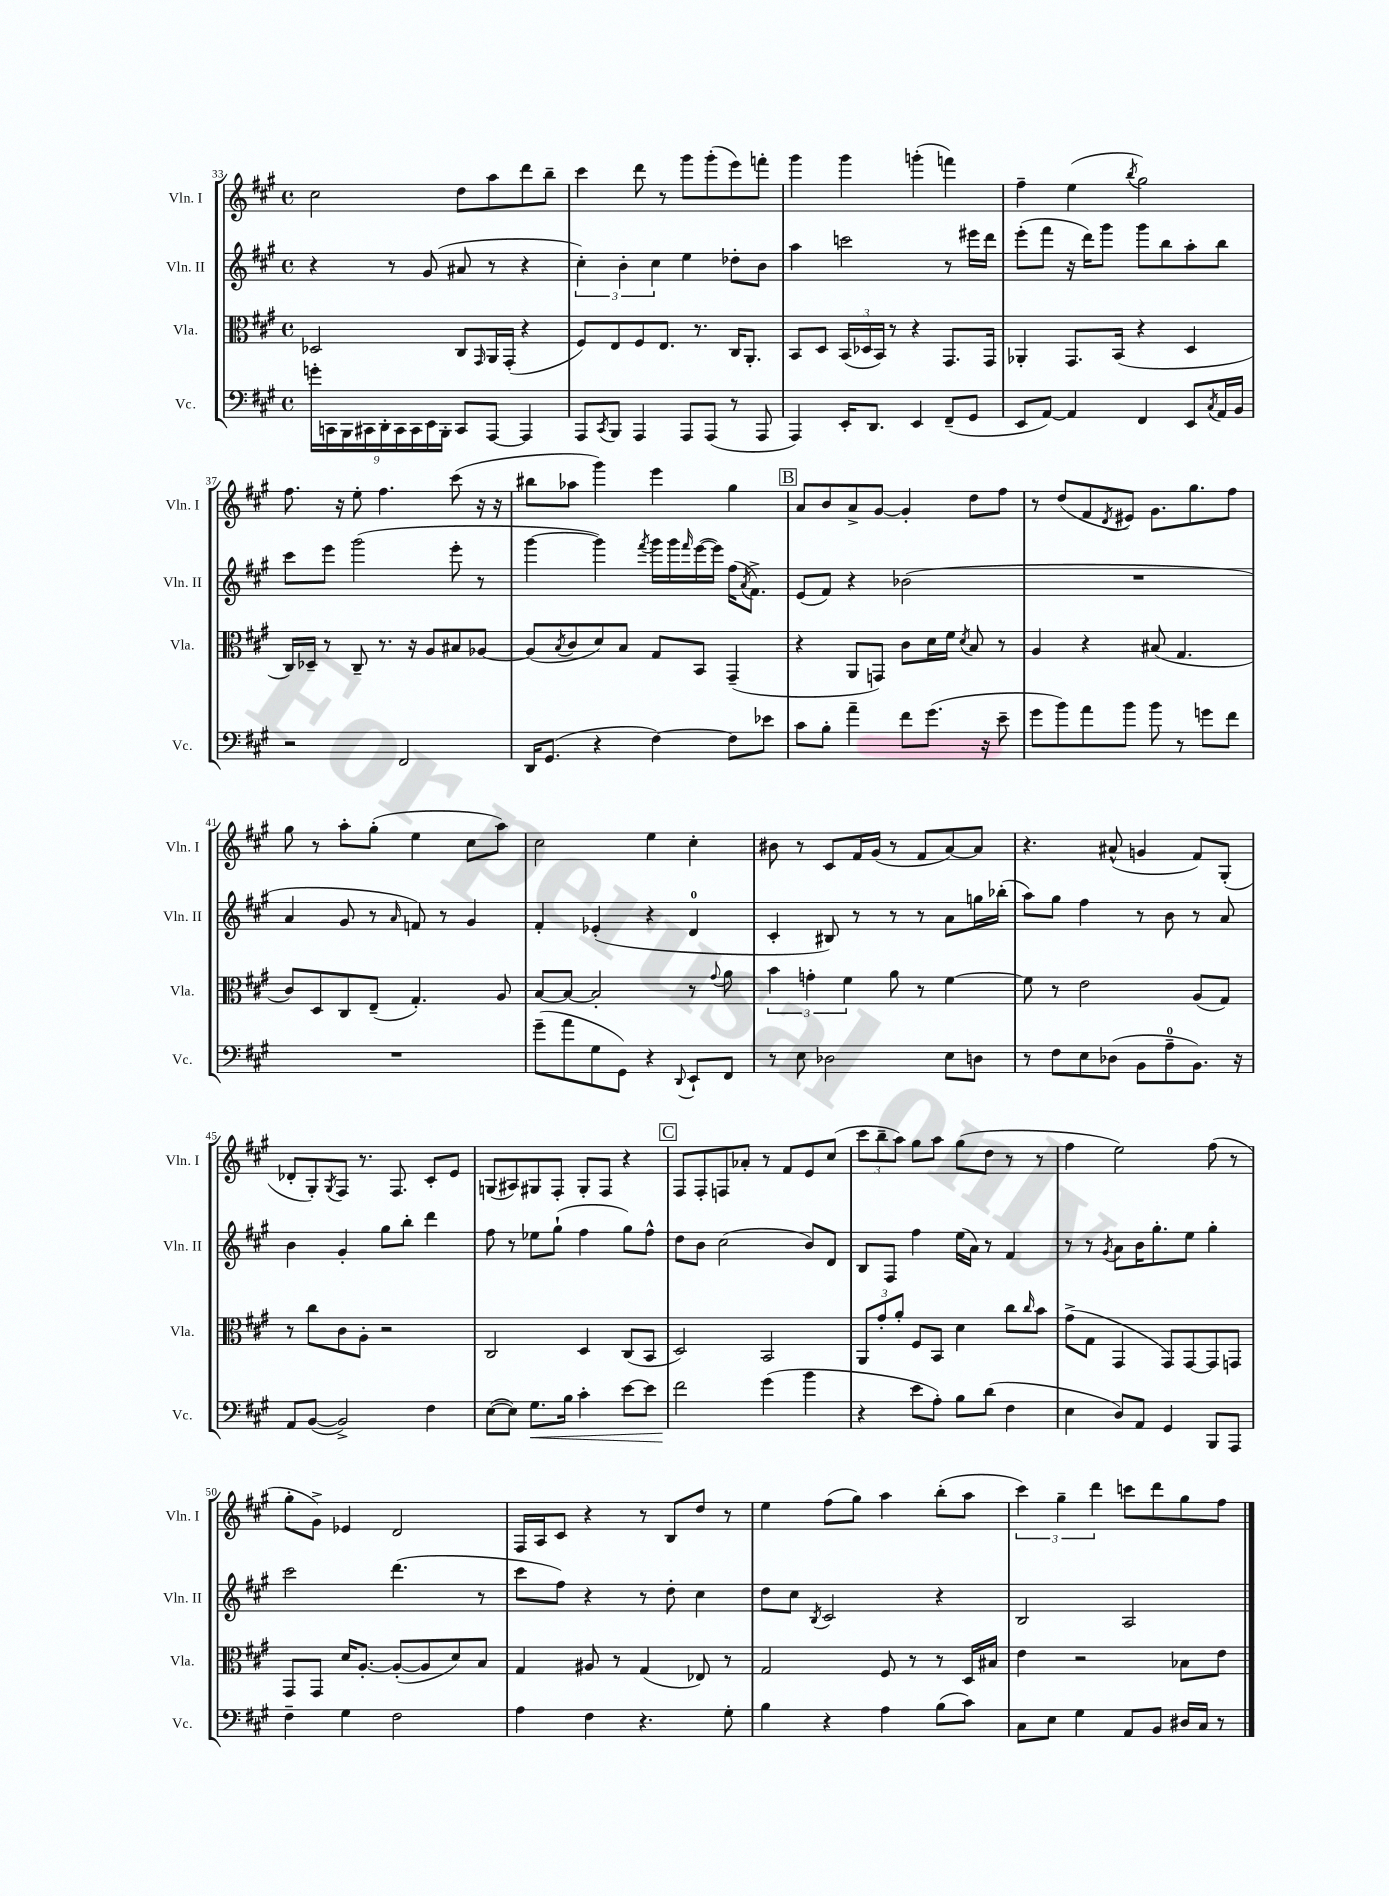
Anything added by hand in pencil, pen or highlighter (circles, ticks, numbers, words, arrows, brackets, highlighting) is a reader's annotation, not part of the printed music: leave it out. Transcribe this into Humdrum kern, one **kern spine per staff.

**kern	**kern	**kern	**kern
*staff4	*staff3	*staff2	*staff1
*clefF4	*clefC3	*clefG2	*clefG2
*k[f#c#g#]	*k[f#c#g#]	*k[f#c#g#]	*k[f#c#g#]
*M4/4	*M4/4	*M4/4	*M4/4
*met(c)	*met(c)	*met(c)	*met(c)
18g'	2D-	4r	2cc#
18CC	.	.	.
18BBB	.	.	.
18CC#	.	.	.
18DD'	.	.	.
.	.	8r	.
18CC#	.	.	.
18CC#	.	.	.
.	.	(8g#	.
18EE	.	.	.
18BBB'	.	.	.
8CC#	8C#	8a#	8dd
.	16qqGG#	.	.
[8AAA	16AA	8r	8aa
.	(16GG#'	.	.
4AAA]	4r	4r	8ddd
.	.	.	8bb~
=	=	=	=
8AAA	8F#)	6cc#')	4ccc#
8qCC#	.	.	.
8BBB	8E	.	.
.	.	6b'	.
4AAA	8F#	.	8ddd
.	.	6cc#	.
.	8.E	.	8r
8AAA	.	4ee	8ggg#
.	8.r	.	.
(8AAA	.	.	(8ggg#'
8r	16C#	8dd-'	8eee)
.	8.AA'	.	.
8AAA	.	8b	8fff'
=	=	=	=
4AAA)	8BB	4aa	4ggg#
.	8D	.	.
16EE'	(24BB	2ccc	4ggg#
.	24D-	.	.
8.DD	.	.	.
.	24BB)	.	.
.	8r	.	.
4EE	4r	.	(4ggg'
(8FF#~	8.GG#	8r	4fff)
8GG#	.	16eee#	.
.	16GG#	16ddd	.
=	=	=	=
8EE	4AA-'	(8eee'	4ff#~
[8AA)	.	8fff#	.
4AA]	8.GG#	16r	(4ee
.	.	16ddd)	.
.	.	8ggg#	.
.	(16BB	.	.
.	.	.	8qbb
4FF#	4r	8ggg#	2gg#)
.	.	8bb	.
8EE	4D	8aa'	.
8qC#	.	.	.
16AA	.	8bb	.
16BB	.	.	.
=	=	=	=
2r	16C#)	8ccc#	8.ff#
.	16D-~	.	.
.	8r	8eee	.
.	.	.	16r
.	8C#~	(2ggg#	8ee'
.	8.r	.	4.ff#
2FF#	.	.	.
.	16r	.	.
.	8A	.	.
.	8B#	8eee'	(8ccc#
.	[8A-	8r	16r
.	.	.	16r
=	=	=	=
16DD	(8A-]	[4ggg#	8bb#
(8.GG#	.	.	.
.	8qB	.	.
.	8c#	.	8aa-
4r	8d)	4ggg#])	4ggg#)
.	8B	.	.
.	.	8qfff#	.
[4F#)	8G#	16ggg#	4eee
.	.	16ggg#	.
.	.	16qqfff#	.
.	8BB	([16eee	.
.	.	16eee])	.
8F#]	(4GG#~	(16ff#	4gg#
.	.	8qa	.
.	.	8.f#^)	.
8e-	.	.	.
=	=	=	=
8c#	4r	(8e	8a
8B'	.	8f#)	8b
4a~	8AA	4r	8a^
.	8GG)	.	[8g#
8f#	8c#	(2b-	4g#']
(8.g#	16d	.	.
.	16f#	.	.
.	8qd	.	.
.	8B	.	8dd
16r	.	.	.
8e~	8r	.	8ff#
=	=	=	=
8g#	4A	1r	8r
8b)	.	.	(8dd
8a	4r	.	8f#
.	.	.	8qd
8b	.	.	8e#)
8b	(8B#	.	8.g#
8r	4.G#	.	.
.	.	.	8.gg#
8g	.	.	.
8f#	.	.	8ff#
=	=	=	=
1r	8c#)	4a	8gg#
.	8D	.	8r
.	8C#	8g#	8aa'
.	(8E~	8r	(8gg#'
.	.	16qqa	.
.	4.G#')	8f)	4ee
.	.	8r	.
.	.	4g#	8cc#
.	8A	.	8aa)
=	=	=	=
(8g#~	[8B	4f#'	2cc#
8a	8B_	.	.
8G#	2B']	(4e-'	.
8GG#)	.	.	.
4r	.	4r	4ee
8qqDD	.	.	.
8EE`	8r	4d	4cc#'
.	8qqg#	.	.
8FF#	8a	.	.
=	=	=	=
8r	6b	4c#'	8b#
8E	.	.	8r
.	6g'	.	.
2D-	.	8B#)	8c#
.	6f#	.	.
.	.	8r	16f#
.	.	.	(16g#
.	8a	8r	8r
.	8r	8r	8f#
8E	[4f#	8a	[8a)
8D	.	16gg	8a]
.	.	(16bb-'	.
=	=	=	=
8r	8f#]	8aa)	4.r
8F#	8r	8gg#	.
8E	2e	4ff#	.
(8D-	.	.	(8a#^^
8BB	.	8r	4g
8A~	.	8b	.
8.BB)	(8A	8r	8f#)
.	8G#)	8a	(8G#'
16r	.	.	.
=	=	=	=
8AA	8r	4b	8d-'
([8BB	8cc#	.	8G#')
.	.	.	8qG#
2BB^])	8c#	4g#'	8F#
.	8A'	.	8.r
.	2r	8gg#	.
.	.	.	8.F#
.	.	8bb'	.
4F#	.	4ddd	8c#'
.	.	.	8e
=	=	=	=
([8E	2C#	8ff#	(8G
8E])	.	8r	8A#)
8.G#	.	8ee-	8G#
.	.	(8gg#`	8F#'
16B	.	.	.
4c#'	4D	4ff#	8G#'
.	.	.	8F#
[8e	(8C#	8gg#)	4r
8e]	8BB	8ff#^^	.
=	=	=	=
2f#	2D)	8dd	8F#
.	.	8b	8F#'
.	.	(2cc#	8F
.	.	.	8a-'
(4g#	2BB	.	8r
.	.	.	8f#
4b	.	8b)	8e
.	.	8d	(8cc#
=	=	=	=
4r	12AA	8B	12ccc#
.	12g#'	.	12bb~
.	.	8F#	.
.	12a'	.	12aa)
8e	8F#	4ff#	8gg#
8A')	8BB	.	8aa
8B	4d	(16ee	(8gg#
.	.	16a)	.
(8d	.	8r	8dd
4F#	8cc#	4f#	8r
.	16qqcc#	.	.
.	8b	.	8r
=	=	=	=
4E	(8g#^	8r	4ff#
.	8G#	8r	.
.	.	8qg#	.
8D)	4GG#	8a	2ee)
8AA	.	16b	.
.	.	8.gg#'	.
4GG#	8GG#)	.	.
.	[8GG#	8ee	.
8BBB	8GG#]	4gg#'	(8ff#
8AAA	8GG	.	8r
=	=	=	=
4F#~	8GG#	2ccc#	8gg#'
.	8GG#	.	8g#^)
4G#	16d	.	4e-
.	[8.A'	.	.
2F#	(8A'_	(4.ddd	2d
.	8A]	.	.
.	8d)	.	.
.	8B	8r	.
=	=	=	=
4A	4G#	8ccc#	16F#
.	.	.	16A
.	.	8ff#)	8c#
4F#	8A#	4r	4r
.	8r	.	.
4.r	(4G#	8r	8r
.	.	8dd'	8B
.	8E-)	4cc#	8dd
8G#'	8r	.	8r
=	=	=	=
4B	2G#	8dd	4ee
.	.	8cc#	.
.	.	8qB	.
4r	.	2c#	(8ff#
.	.	.	8gg#)
4A	8F#	.	4aa
.	8r	.	.
(8B	8r	4r	(8bb'
8c#)	16D	.	8aa
.	16B#	.	.
=	=	=	=
8C#	4e	2B	6ccc#)
8E	.	.	.
.	.	.	6gg#~
4G#	2r	.	.
.	.	.	6ddd
8AA	.	2A	8ccc
8BB	.	.	8ddd
16D#	8B-	.	8gg#
16C#	.	.	.
8r	8e	.	8ff#
==	==	==	==
*-	*-	*-	*-
